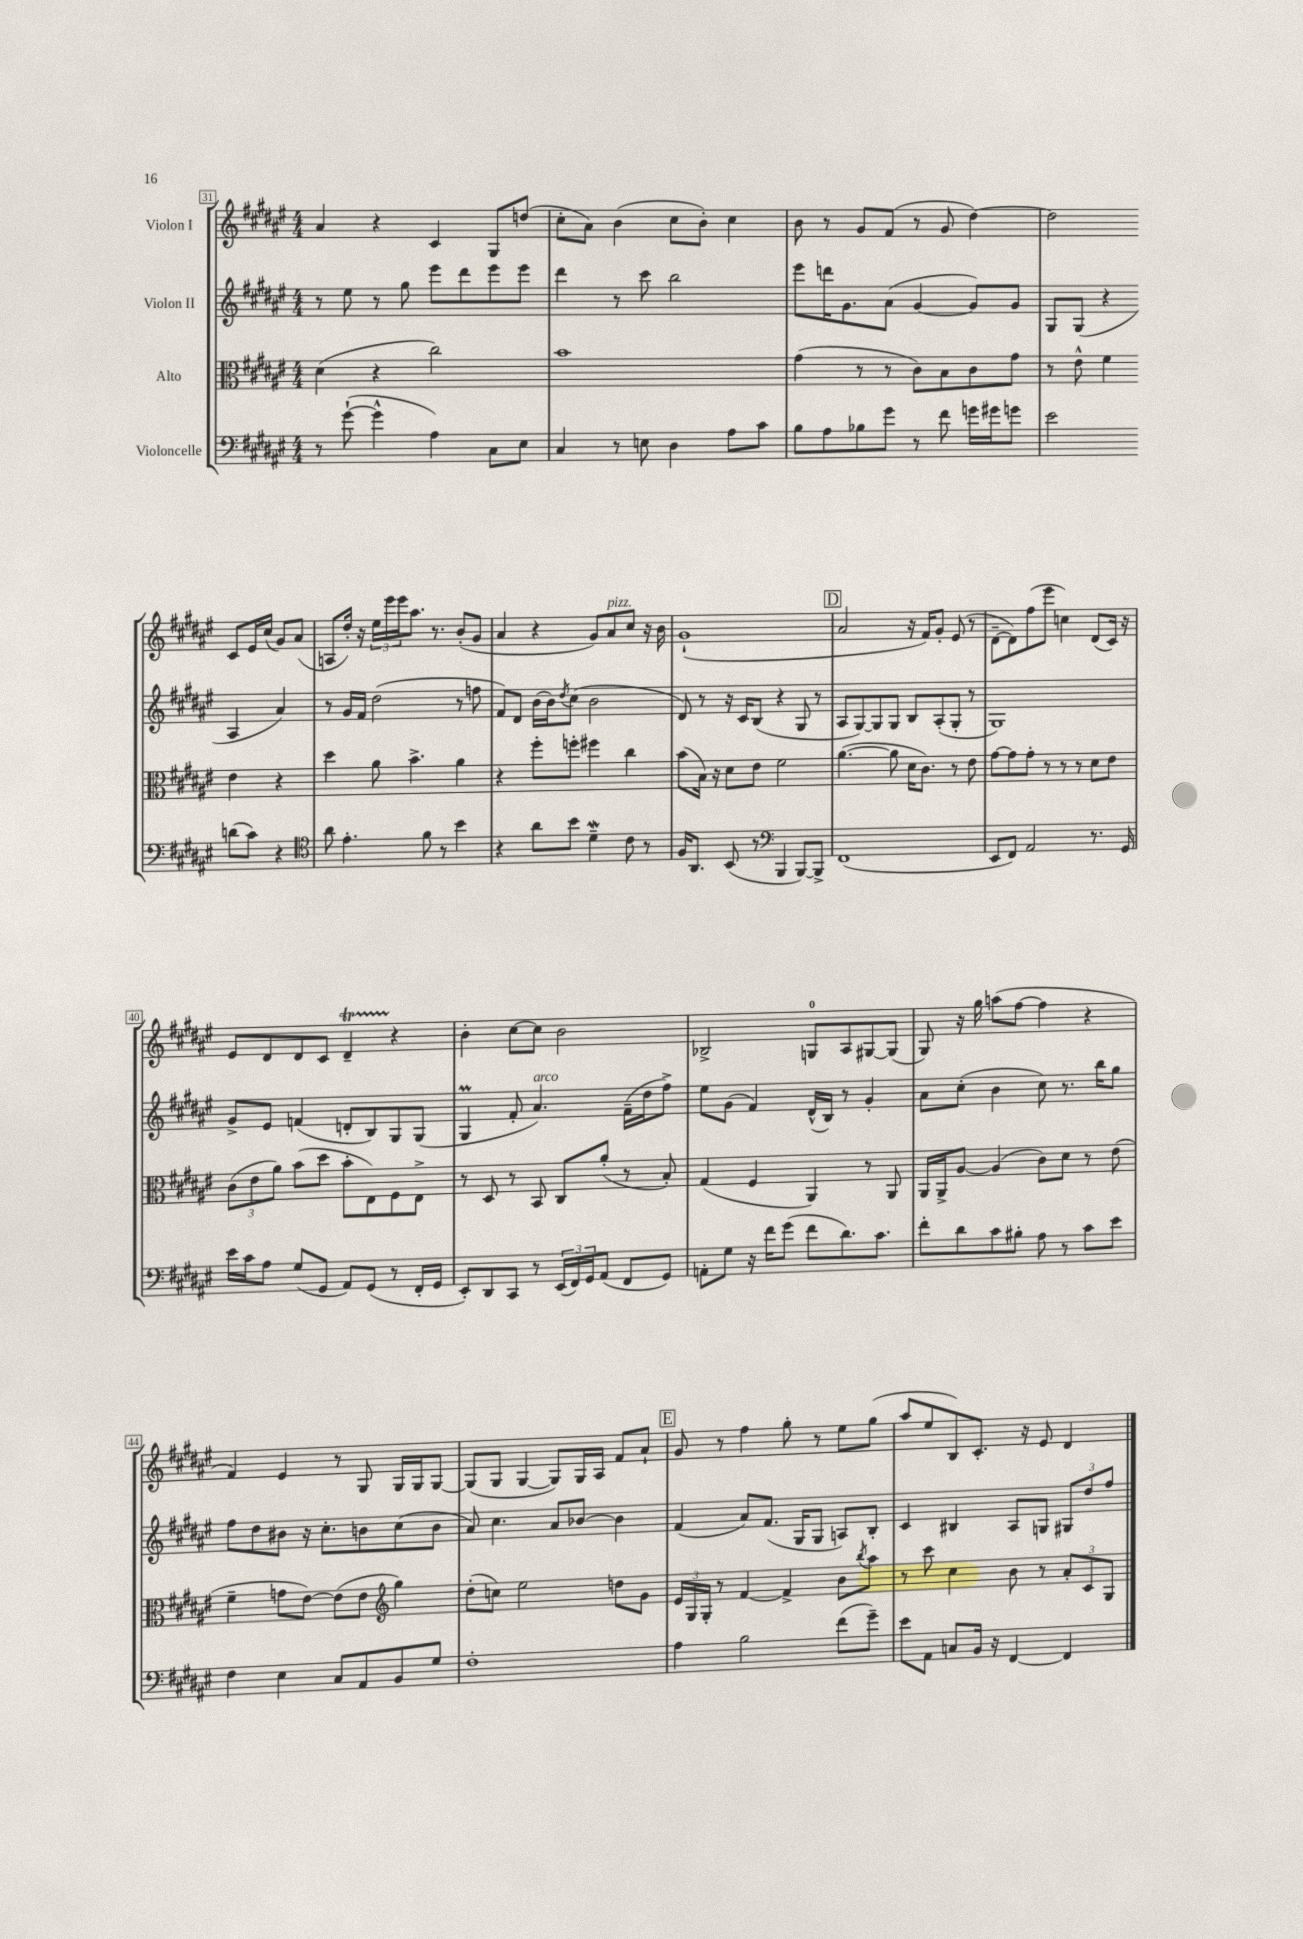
<<
\new StaffGroup <<
\new Staff = "s0" \with { instrumentName = "Violon I" } {
    \clef treble \key fis \major \numericTimeSignature \time 4/4
    ais'4 r4 cis'4 gis8 d''8( |
    cis''8-. ais'8) b'4( cis''8 b'8-.) cis''4 |
    b'8 r8 gis'8 fis'8( r8 gis'8 dis''4~) |
    dis''2 cis'8 eis'16 cis''16( gis'8) ais'8( |
    a8 dis''16-.) r16 \tuplet 3/2 { eis''16 eis'''16 eis'''16 } ais''8. r8. b'8-.( gis'8 |
    ais'4 r4 gis'8) ais'8^\markup { \italic "pizz." } cis''8 r16 b'16 |
    gis'1-!( |
    \mark \markup { \box "D" } ais'2 r16 fis'16) gis'8-. eis'8( r8 |
    dis'8~-- dis'8) fis''8( eis'''8 c''4) dis'8( cis'16) r16 |
    eis'8 dis'8 dis'8 cis'8 dis'4--\startTrillSpan r4\stopTrillSpan |
    b'4-. cis''8~ cis''8 b'2 |
    bes2-> g8-0 ais8 gis8~ gis8( |
    gis8) r16 gis''16 a''8( fis''8~ fis''4 r4 |
    fis'4) eis'4 r8 gis8 gis16 gis16 gis8~ |
    gis8( gis8 gis4~ gis8) gis16 ais16 fis'8 ais'8-! |
    \mark \markup { \box "E" } gis'8 r8 fis''4 gis''8-. r8 eis''8 gis''8( |
    ais''8 eis''8 b8) cis'8.-. r16 eis'8 dis'4 \bar "|." |
}
\new Staff = "s1" \with { instrumentName = "Violon II" } {
    \clef treble \key fis \major \numericTimeSignature \time 4/4
    r8 eis''8 r8 gis''8 eis'''8 dis'''8 eis'''8 eis'''8 |
    dis'''4 r8 cis'''8 b''2 |
    eis'''8 d'''16 gis'8. ais'8( gis'4~ gis'8) gis'8 |
    gis8 gis8( r4 ais4 ais'4) |
    r8 gis'16 fis'16 dis''2( r8 f''8 |
    fis'8) dis'8 b'16( b'16) \acciaccatura { dis''8 } cis''8( b'2 |
    dis'8) r8 r16 cis'16 b8( r4 gis8 r8 |
    \mark \markup { \box "D" } ais8 gis8~) gis8 gis8 b8 ais8-.( gis8-. r8 |
    gis1) |
    gis'8-> eis'8 f'4( d'8-. b8) gis8 gis8( |
    gis4\prall fis'8-. ais'4.^\markup { \italic "arco" }) fis'16--( dis''16 fis''8->) |
    eis''8 gis'8( fis'4) dis'16-^( b16) r8 gis'4-. |
    ais'8 cis''8-.( b'4 cis''8) r8. b''16 gis''8 |
    fis''8 dis''8 bis'8 r16 cis''8.-. b'8 cis''8( b'8 |
    ais'8) cis''4. ais'8 bes'8~ bes'4 |
    \mark \markup { \box "E" } fis'4( ais'8) fis'8.( gis16 gis8 a8) b8-. |
    cis'4 bis4 ais8 g8 \tuplet 3/2 { gis8 dis''8 fis''8 } \bar "|." |
}
\new Staff = "s2" \with { instrumentName = "Alto" } {
    \clef alto \key fis \major \numericTimeSignature \time 4/4
    dis'4( r4 cis''2) |
    b'1 |
    gis'4( r8 r8 cis'8) b8 cis'8 gis'8 |
    r8 eis'8-^ fis'4 eis'4 r4 |
    dis''4 ais'8 b'4.-> ais'4 |
    r4 fis''8-. f''8-. fis''4 cis''4 |
    b'8( b16) r16 dis'8 eis'8 fis'2 |
    \mark \markup { \box "D" } ais'4.~( ais'8 dis'16 cis'8.) r8 eis'8 |
    gis'8~ gis'8 gis'8-. r8 r8 r8 dis'8 eis'8 |
    \tuplet 3/2 { cis'8( eis'8 ais'8) } b'8( dis''8 b'8-. eis8) fis8 eis8-> |
    r8 dis8 r8 b,8 cis8 ais'8-.( r8 b8-.) |
    gis4( fis4 ais,4) r8 ais,8 |
    ais,16 ais,16-> ais8~ ais4( cis'8) dis'8 r8 eis'8( |
    fis'4-- g'8 eis'8~) eis'8( eis'8 \clef treble gis''4) |
    dis''8-.( c''8) eis''2 d''8 gis'8 |
    \mark \markup { \box "E" } \tuplet 3/2 { eis'16 gis16 gis16-. } r8 fis'4~ fis'4-> b'8 \acciaccatura { b''8 } ais''8 |
    r8 cis'''8 cis''4 b'8 r8 \tuplet 3/2 { ais'8-. cis'8 gis8 } \bar "|." |
}
\new Staff = "s3" \with { instrumentName = "Violoncelle" } {
    \clef bass \key fis \major \numericTimeSignature \time 4/4
    r8 gis'8~-!( gis'4-^ ais4) cis8 eis8 |
    cis4 r8 e8 dis4 ais8 cis'8 |
    b8 ais8 bes8 gis'8 r8 fis'8 g'16 gis'16 g'8 |
    eis'2 d'8( cis'8) r4 |
    \clef tenor ais'8 eis'4.-. fis'8 r8 b'4 |
    r4 ais'8 b'8 dis'4--\mordent cis'8 r8 |
    fis16 ais,8. b,8( r8 \clef bass b,,4 b,,8~) b,,8-> |
    \mark \markup { \box "D" } fis,1( |
    eis,8 fis,8) ais,2 r8. gis,16 |
    eis'16 cis'16 ais8 gis8( gis,8 ais,8) gis,8( r8 fis,16-. gis,16 |
    eis,8-.) dis,8 cis,8 r8 \tuplet 3/2 { eis,16( fis,16) gis,16 } ais,8( fis,8 gis,8) |
    a,8-. gis8 r16 fis'16 gis'8( fis'8 dis'8.) cis'8. |
    fis'8-. dis'8 cis'8 bis8-. ais8 r8 cis'8 eis'8 |
    fis4 eis4 cis8 ais,8 b,8 gis8 |
    fis1-. |
    \mark \markup { \box "E" } ais4 b2 fis'8( gis'8--) |
    eis'8 ais,8 c8 b,16 r16 fis,4~ fis,4 \bar "|." |
}
>>
>>
\layout { \context { \Score currentBarNumber = #31 \override BarNumber.stencil = #(make-stencil-boxer 0.1 0.3 ly:text-interface::print) } }
